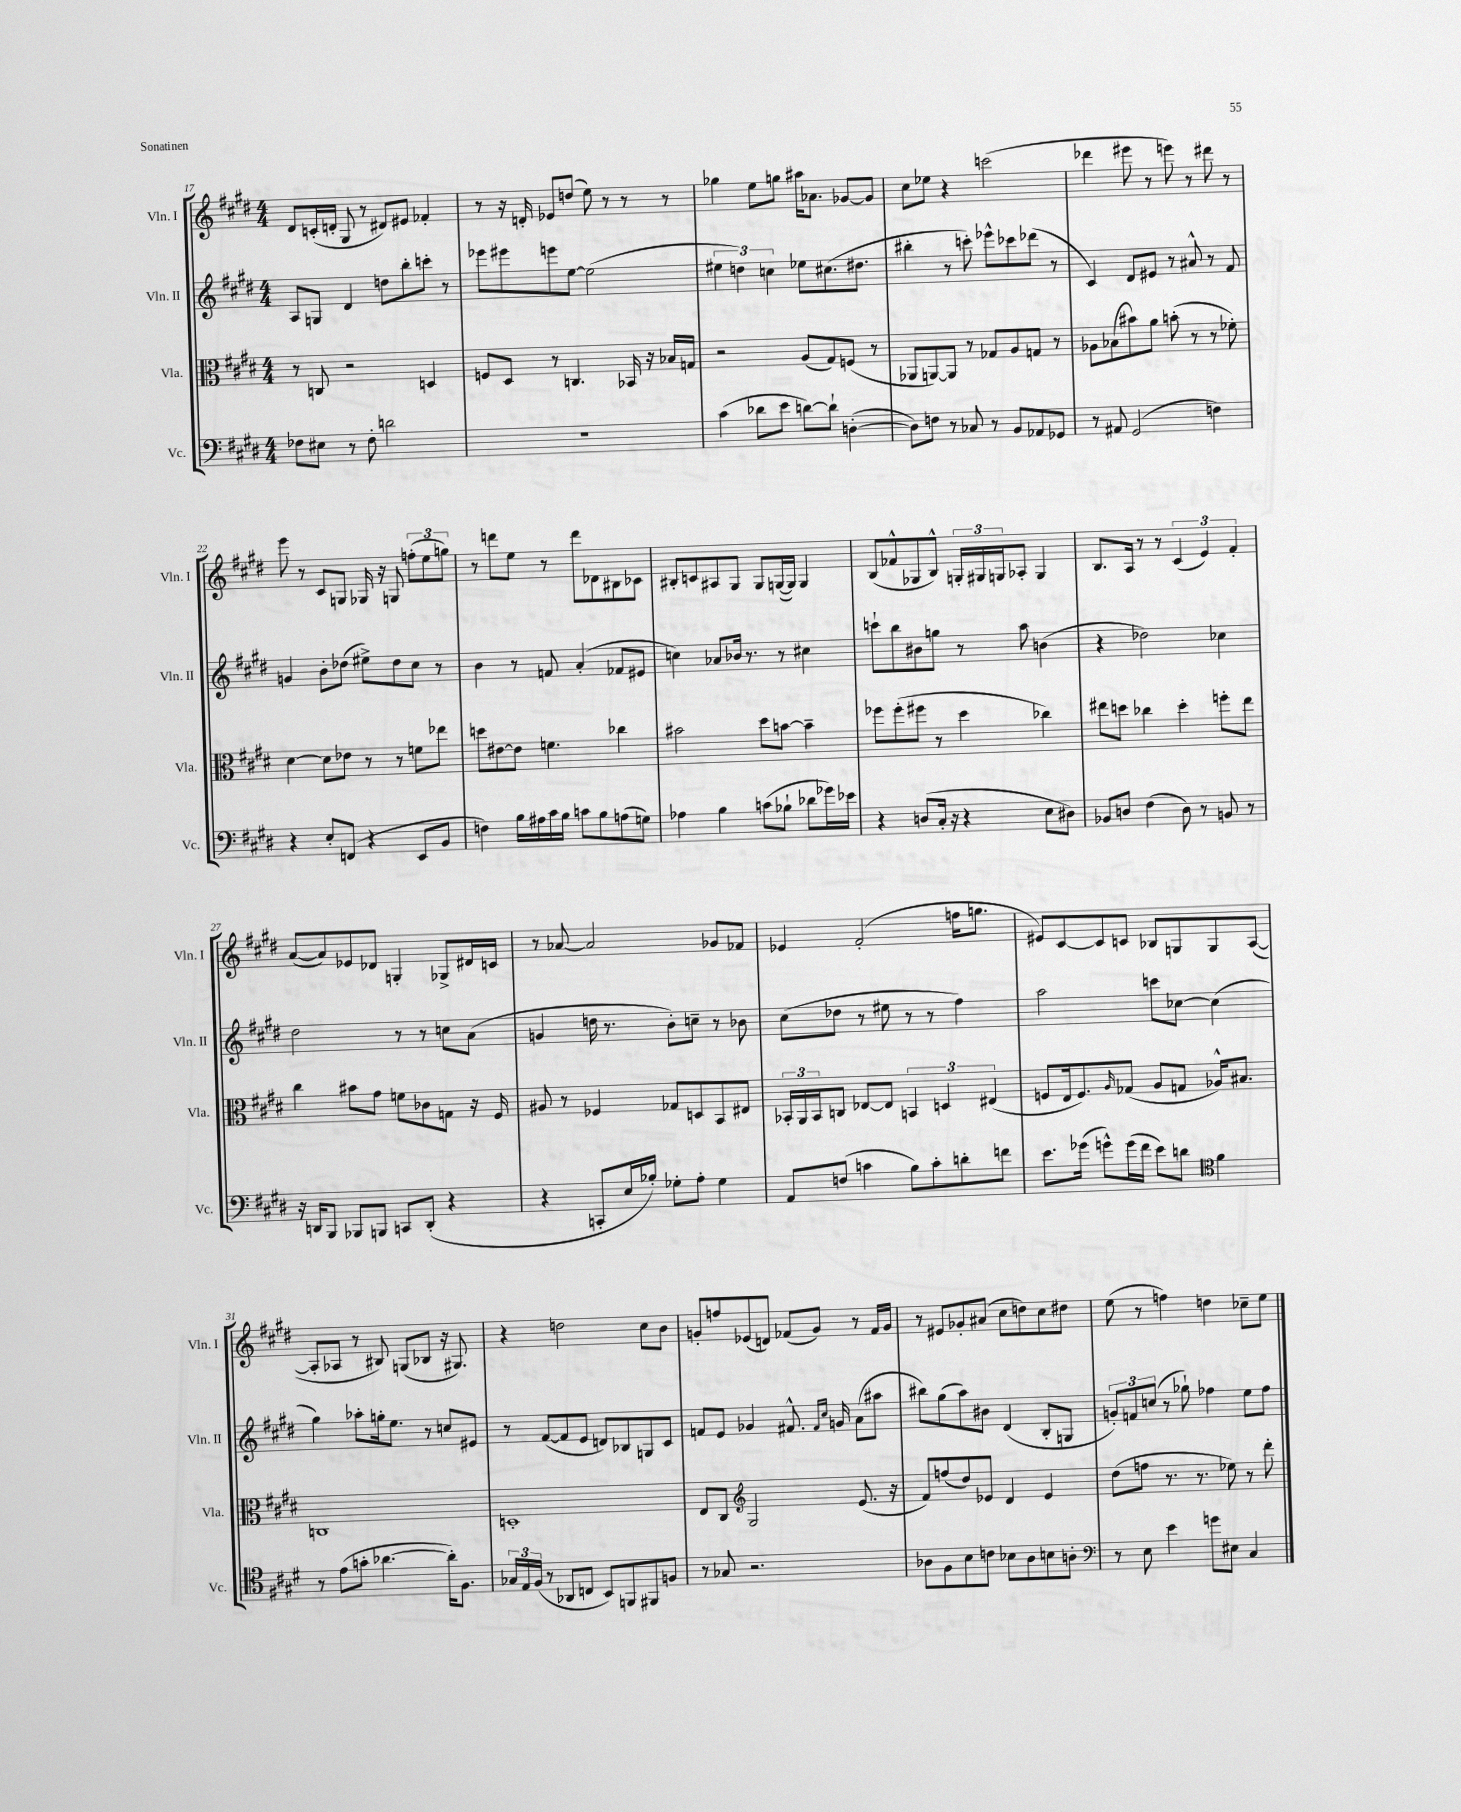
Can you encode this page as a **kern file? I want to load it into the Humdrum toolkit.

**kern	**kern	**kern	**kern
*part4	*part3	*part2	*part1
*staff4	*staff3	*staff2	*staff1
*I"Vc.	*I"Vla.	*I"Vln. II	*I"Vln. I
*I'Vc.	*I'Vla.	*I'Vln. II	*I'Vln. I
*clefF4	*clefC3	*clefG2	*clefG2
*k[f#c#g#d#]	*k[f#c#g#d#]	*k[f#c#g#d#]	*k[f#c#g#d#]
*M4/4	*M4/4	*M4/4	*M4/4
=17	=17	=17	=17
8F-X\L	8r	8A/L	8d#/L
8E#X\J	8Cn/	8Gn/J	(16cn'/L
.	.	.	16dn'/JJ
8r	2r	4d#/	8G#/
8F-'\	.	.	8r
2dn\	.	8ddn\L	8d#X/L)
.	.	8bb'\	8e#X/J
.	4Dn/	8cccn'\J	4f-X'/
.	.	8r	.
=18	=18	=18	=18
1r	8Fn/L	8eee-X\L	8r
.	8D#/J	8eee#X\	16r
.	.	.	16dn'/
.	8r	8eeen\	8e-X/L
.	4.Cn/	[8ee\J	(8ddn/J
.	.	(2ee\]	8ee\)
.	.	.	8r
.	16BB-X/	.	8r
.	16r	.	.
.	16B-X/LL	.	8r
.	16Gn/JJ	.	.
=19	=19	=19	=19
(4c#\	2r	6ee#X\	4gg-X\
.	.	6ddn\)	.
8d-X\L	.	.	8ee\L
.	.	6ccn\	.
8e\J	.	.	8ggn\J
[8dn\L)	(8A/L	8ee-X\L	16aa#X\KL
.	.	.	8.a-X\J
8d`\J]	8G#/)	(8.cc#X\	.
([4Dn'\	(8Fn/J	.	[8g-X/L
.	.	8.dd#X\J	.
.	8r	.	8g-/J]
=20	=20	=20	=20
8D\L])	8AA-X/L	4bb#X'\	8cc#\L
8Fn\J	[8AAn/)	.	8ee-X\J
8r	8AA/J]	8r	4r
8C-X/	8r	8cccn'\)	.
8r	8G-X/L	8eee-X^^\L	(2cccn\
8BB/L	8A/	8ccc-X\	.
8AA-X/	8Gn/J	(8ddd-X\J	.
8GG-X/J	8r	8r	.
=21	=21	=21	=21
8r	8A-X\L	4c#/)	4ddd-X\
8AA#X/	(8B-X\	.	.
(2GG#/	8b#X\)	8d#/L	8eee#X\
.	8a\J	8e#X/J	8r
.	(8bn'\	8r	8eeen\)
.	8r	8a#X^^/	8r
4Fn\)	8r	8r	8ddd#X\
.	8f-X'\)	8f#/	8r
!!LO:LB:g=z
=22	=22	=22	=22
4r	[4d#\	4gn/	8eee\
.	.	.	8r
8E'/L	8d#\L]	8b'\L	8c#/L
(8FFn/J	8e-X\J	(8dd-X\J	8Gn/J
4r	8r	8ee#X^\L)	16G-X/
.	.	.	16r
.	8r	8dd-\	8Gn/
8EE/L	8fn\L	8cc#\J	(12ffn'\L
.	.	.	12ee\
8BB/J	8ee-X\J	8r	.
.	.	.	12ggn\J)
=23	=23	=23	=23
4Fn\)	8ddn\L	4b\	8r
.	[8e#X\	.	8dddn\L
16B\LL	8e#\J]	8r	8ee\J
16A#X\	.	.	.
16c#\	4.fn\	8fn/	8r
16B\JJ	.	.	.
8cn\L	.	(4a'/	8ddd\L
8B\	.	.	8d-X\
(8An\	4cc-X\	8f-X/L	8B#X\
8Gn\J)	.	8e#X/J	8c-X\J
=24	=24	=24	=24
4A-X\	2b#X\	4ccn\)	8B#X'/L
.	.	.	8cn/
4B\	.	8a-X/L	8A#X/
.	.	16b-X/Jk	8G#/J
.	.	8.r	.
(8cn\L	8dd#\L	.	8G#/L
8B-X`\J	[8bn\J	8r	([16Gn/L
.	.	.	16G/JJ])
8d-X\L	4b~\]	4cc#X\	4G/
16g-X\L)	.	.	.
16e-X\JJ	.	.	.
=25	=25	=25	=25
4r	8ff-X\L	8cccn`\L	(8B/L
.	(8ff-'\	8bb\	8f-X^^/
(8Dn/L	8ff#X\J	8b#X\	8G-X/
16C#'/Jk	8r	8ggn\J	8B^^/J)
16r	.	.	.
4r	4dd#\	8r	24Gn'/LL
.	.	.	24G#X/
.	.	.	24Gn/J
.	.	8aa\	8A-X'/J
8E\L	4cc-X\)	(4bn\	4G/
8D#X\J)	.	.	.
=26	=26	=26	=26
8BB-X/L	8ee#X\L	4r	8.B/L
8Dn/J	8ddn\J	.	.
.	.	.	16A/Jk
(4F#\	4cc-X\	2dd-X\)	8r
.	.	.	8r
8D\)	4dd'\	.	(6c#/
8r	.	.	.
.	.	.	6e/)
8BBn/	8ffn'\L	4cc-X\	.
.	.	.	6f#'/
8r	8ee#\J	.	.
!!LO:LB:g=z
=27	=27	=27	=27
16r	4cc#\	2dd#\	([8a/L
16DDn/KL	.	.	.
8BBB/J	.	.	8a/])
8BBB-X/L	8b#X\L	.	8e-X/
8BBBn/J	8g#\J	.	8d-X/J
8CCn/L	8fn\L	8r	4Gn'/
(8DD'/J	8c-X\	8r	.
4r	8Gn\J	8ccn\L	8G-X^/L
.	16r	(8a\J	16d#X/L
.	16F#/	.	16cn/JJ
=28	=28	=28	=28
4r	8A#X/	4gn/	8r
.	8r	.	[8a-X/
8CCn'/L	4F-X/	16ddn\	2a-/]
.	.	8.r	.
16E/L	.	.	.
16B-X'/JJ)	.	.	.
8G-X'\L	8G-X/L	8b'\L)	.
8A'\J	8Dn/	8ccn~\J	.
4G-\	8BB/	8r	8g-X/L
.	8E#X/J	8b-X\	8f-X/J
=29	=29	=29	=29
8AA/L	24BB-X'/LL	(8cc#\L	4e-X/
.	24AA/	.	.
.	24BB-/J	.	.
(8Fn/J	8Cn/J	8dd-X\J	.
4cn\	[8E-X/L	8r	(2f#'/
.	8E-/J]	8ee#X\	.
8B\L)	6BBn/	8r	.
8c'\	.	8r	.
.	6Dn/	.	.
8dn'\	.	4ff#\)	16ffn\KL
.	.	.	8.ggn\J
.	(6E#X/	.	.
8fn\J	.	.	.
=30	=30	=30	=30
8.e\L	8Fn/L	2aa\	8e#X/L)
.	16E/k	.	[8c#/
(16g-X\Jk	8.F/)	.	.
8gn^^\L)	.	.	8c#/]
.	16qqA/	.	.
(16g\L	(8G-X/J	.	8cn/J
16f#\JJ	.	.	.
8e\L)	8A/L	8cccn\L	8B-X/L
8dn\J	8Gn/J	[8cc-X\J	8Gn/
*clefC4	*	*	*
4f#\	16A-X^^/KL)	(4cc-\]	8G/
.	8.B#X/J	.	.
.	.	.	([8A/J
!!LO:LB:g=z
=31	=31	=31	=31
8r	1Cn	4gg#\)	8A'/L]
(8e\L	.	.	8A-X/J
8gn'\J	.	8aa-X'\L	8r
[4.a-X\	.	16ggn'\k	8B#X/)
.	.	8.ee\J	.
.	.	.	(8Gn/L
.	.	8r	8B-X/J
16a-'\KL])	.	8ccn/L	16r
8.F#\J	.	.	8.G#X/)
.	.	8e#X/J	.
=32	=32	=32	=32
24G-X/LL	1Dn'	8r	4r
24E/	.	.	.
(24F#/JJ	.	.	.
8r	.	([8f#/L	.
8AA-X/L	.	8f#/]	2ddn\
8Cn/J	.	8e/J	.
8BB/L)	.	8dn/L)	.
8FFn/	.	8B-X/	.
8FF#X/	.	8Gn/	8cc#\L
8Fn/J	.	8c#/J	8b\J
=33	=33	=33	=33
8r	8E/L	8fn/L	8gn'/L
8G-X/	8C#/J	8e/J	8ffn/
*	*clefG2	*	*
2.r	2G#/	4g-X/	(8e-X/
.	.	.	8dn/J)
.	.	8.f#X^^/	(8f-X/L
.	.	.	8g/J)
.	.	16qqf#/LL	.
.	.	16qqcc#/JJ	.
.	.	16gn/	.
.	(8.e/	(8a\L	8r
.	.	8aa#X\J	16f-/LL
.	16r	.	16g/JJ
=34	=34	=34	=34
8A-X\L	8f#/L)	8bb#X\L)	8r
8F#\	(8ffn/	(8gg#\	8e#X/L
8B\	8dd#/)	8aa\)	8g-X'/
8cn\J	8e-X/J	8b#X\J	(8a#X/J
8B-X\L	4d#/	(4d#/	8cc#\L
8A-\	.	.	8ddn\)
8Bn\	4e-/	8B'/L	8cc#\
8An'\J	.	8Gn/J	8dd#X\J
=35	=35	=35	=35
*clefF4	*	*	*
8r	(8dd#\L	12gn'/L)	(8ee\
.	.	12fn/	.
8E\	8ffn\J	.	8r
.	.	(12ccn/J	.
4e\	8.r	8r	4ffn\)
.	.	8gg-X`\)	.
.	8.r	.	.
8gn\L	.	4ff-X\	4ddn\
8E#X\J	8ee-X\)	.	.
4C#/	8r	8ee\L	8cc-X~\L
.	8ddd#'\	8ff-\J	8ee\J
==	==	==	==
*-	*-	*-	*-
